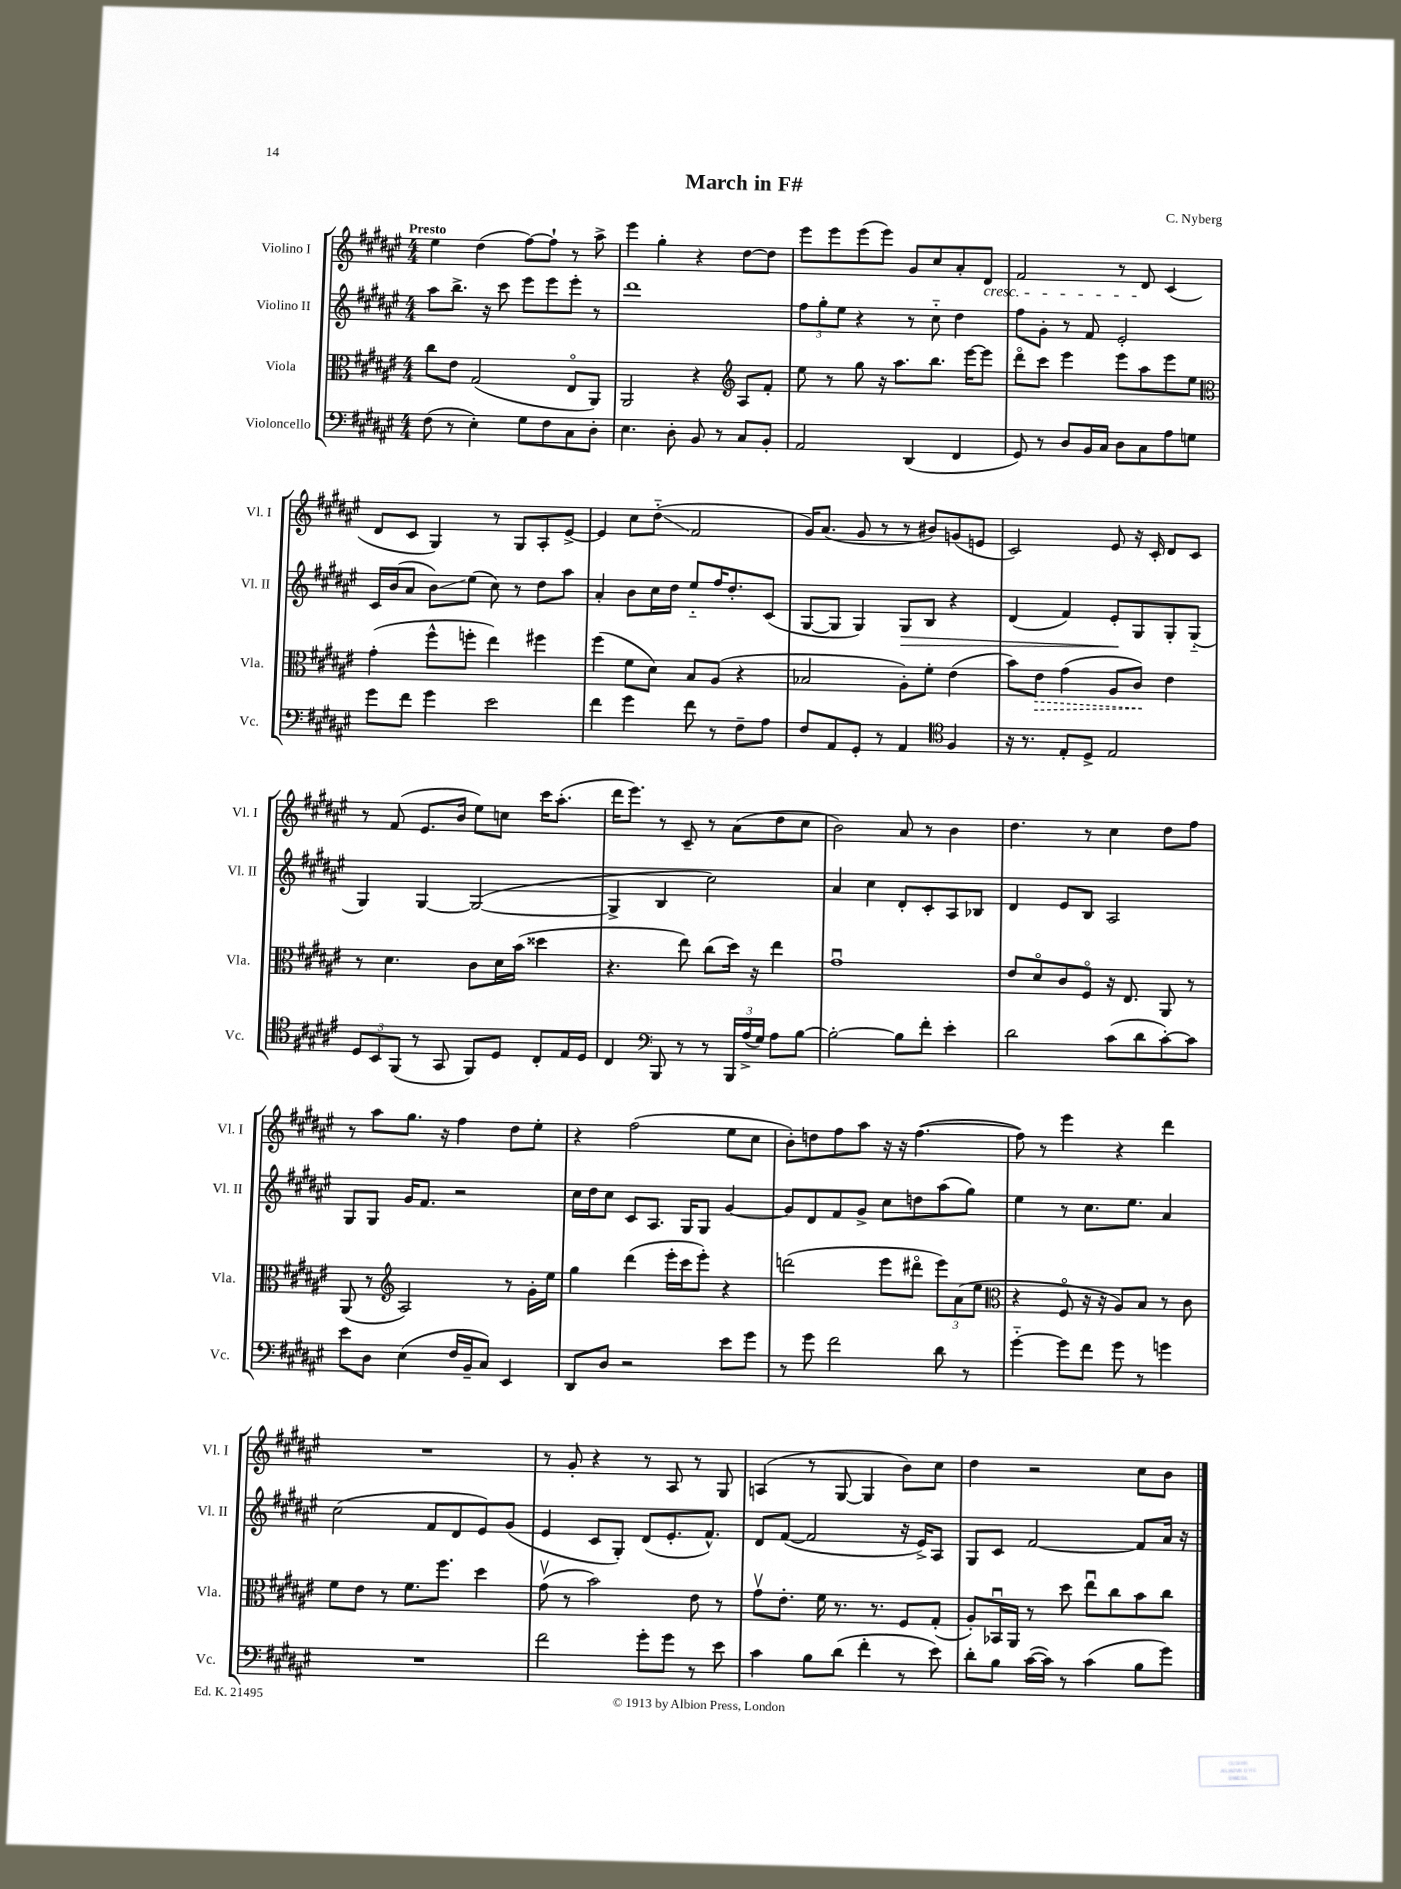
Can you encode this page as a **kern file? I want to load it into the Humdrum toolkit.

**kern	**kern	**kern	**kern
*staff4	*staff3	*staff2	*staff1
*clefF4	*clefC3	*clefG2	*clefG2
*k[f#c#g#d#a#e#]	*k[f#c#g#d#a#e#]	*k[f#c#g#d#a#e#]	*k[f#c#g#d#a#e#]
*M4/4	*M4/4	*M4/4	*M4/4
(8F#	8cc#	8aa#	4ee#
8r	8e#	8.bb^	.
4E#')	(2G#	.	(4dd#
.	.	16r	.
.	.	8ccc#	.
8G#	.	8eee#	[8ff#)
8F#	.	8eee#	8ff#`]
8C#	8E#o	8eee#'	8r
8D#'	8AA#)	8r	8aa#^
=	=	=	=
4.E#	2AA#	1ddd#	4eee#
.	.	.	4gg#'
8D#'	.	.	.
8BB	4r	.	4r
8r	.	.	.
*	*clefG2	*	*
8C#	8A#	.	[8dd#
8BB'	8f#'	.	8dd#]
=	=	=	=
2AA#	8ee#	12ff#	8eee#
.	.	12gg#'	.
.	8r	.	8eee#
.	.	12ee#	.
.	8gg#	4r	(8eee#
.	16r	.	8eee#)
.	8.aa#	.	.
(4DD#	.	8r	8g#
.	8.bb	8cc#'~	8cc#
4FF#	.	4dd#	8a#'
.	[16eee#	.	.
.	8eee#]	.	8d#
=	=	=	=
8GG#)	8ddd#o	8ff#	2f#
8r	8ccc#	8g#'	.
8D#	4eee#	8r	.
16BB	.	8f#	.
16C#	.	.	.
8D#	8eee#	2e#'	8r
8C#	8aa#	.	8d#
8A#	8eee#	.	(4c#
8G	8ee#	.	.
=	=	=	=
*	*clefC3	*	*
8g#	(4g#'	16c#	8d#
.	.	(16b	.
8f#	.	8a#	8c#
4g#	8ff#^^	8b)	4G#)
.	8ff'	(8ee#	.
2e#	4ee#)	8cc#)	8r
.	.	8r	8G#
.	4ff#	8dd#	8A#'
.	.	8aa#	[8e#^
=	=	=	=
4f#	(4ff#	4a#'	4e#]
4g#	8f#	8b	8cc#
.	8d#)	16cc#	(8dd#'~
.	.	16dd#	.
8f#	8B	8ee#'~	2f#
8r	(8A#	16ff#	.
.	.	8.dd#'	.
8F#~	4r	.	.
8A#	.	(8c#	.
=	=	=	=
8F#	2B-	[8G#	16g#)
.	.	.	(8.a#
8AA#	.	8G#]	.
8GG#'	.	4G#)	8g#
8r	.	.	8r
4AA#	8A#')	8G#	8r
.	8f#'	8B	8b#)
*clefC4	*	*	*
4F#	(4e#	4r	(8g
.	.	.	8e
=	=	=	=
16r	8b)	(4d#	2c#)
8.r	.	.	.
.	8e#	.	.
8E#'	(4g#	4f#)	.
8D#^	.	.	.
2E#	8A#	8e#'	8e#
.	8c#)	8G#	16r
.	.	.	16c#'
.	4e#	8G#'	8d#
.	.	(8G#'~	8c#
=	=	=	=
12D#	8r	4G#)	8r
12BB	.	.	.
.	4.d#	.	(8f#
(12FF#	.	.	.
8r	.	[4G#	8.e#
8GG#	.	.	.
.	.	.	16b
8FF#)	8c#	(2G#_	8ee#)
8D#	16d#	.	8cc
.	(16b	.	.
8C#'	4dd##	.	16ccc#
.	.	.	(8.aa#'
16E#	.	.	.
16D#	.	.	.
=	=	=	=
4C#	4.r	4G#^]	16ddd#
.	.	.	8.eee#)
*clefF4	*	*	*
8BBB	.	4B	8r
8r	8ee#)	.	8c#~
8r	(8cc#	2cc#)	8r
24BBB	16dd#)	.	(8a#
(24A#^	.	.	.
.	16r	.	.
24G#)	.	.	.
8A#	4ee#	.	8dd#
[8B	.	.	8cc#
=	=	=	=
2B'_	1g#u	4a#	2b)
.	.	4cc#	.
8B]	.	8d#'	8a#
8f#'	.	8c#'	8r
4e#'	.	8A#	4b
.	.	8B-	.
=	=	=	=
2d#	8e#	4d#	4.dd#
.	8d#o	.	.
.	8c#	8e#	.
.	8F#o	8B	8r
(8c#	16r	2A#	4cc#
.	8.E#	.	.
8d#	.	.	.
[8c#')	8AA#	.	8dd#
8c#]	8r	.	8ff#
=	=	=	=
8e#	(8AA#	8G#	8r
8D#	8r	8G#	8aa#
*	*clefG2	*	*
(4E#	2A#)	16g#	8.gg#
.	.	8.f#	.
.	.	.	16r
16F#	.	2r	4ff#
16BB~	.	.	.
8C#)	.	.	.
4EE#	8r	.	8dd#
.	16g#'	.	8ee#'
.	16ee#	.	.
=	=	=	=
8DD#	4gg#	16cc#	4r
.	.	16dd#	.
8D#	.	8cc#	.
2r	(4ddd#	8c#	(2ff#
.	.	8.A#	.
.	16eee#'	.	.
.	16ccc#	16G#	.
.	8eee#')	8G#	.
8e#	4r	[4g#	8ee#
8g#	.	.	8cc#
=	=	=	=
8r	(2ddd	8g#]	8b')
8g#	.	8d#	8dd
2f#	.	8f#	8ff#
.	.	8g#^	8aa#
.	8eee#	8cc#	16r
.	.	.	16r
.	8ddd#o	8dd	([4.ff#
8d#	12eee#)	(8aa#	.
.	(12a#	.	.
8r	.	8gg#)	.
.	12ee#	.	.
=	=	=	=
*	*clefC3	*	*
[4g#'~	4r	4ee#	8ff#])
.	.	.	8r
8g#]	8F#o	8r	4eee#
8f#	16r	8.cc#	.
.	16r	.	.
8g#	8A#)	.	4r
.	.	8.ee#	.
8r	8B	.	.
4g	8r	4a#	4ddd#
.	8c#	.	.
=	=	=	=
1r	8f#	(2cc#	1r
.	8e#	.	.
.	8r	.	.
.	8.f#	.	.
.	.	8f#	.
.	8.ff#	.	.
.	.	8d#	.
.	4dd#	8e#)	.
.	.	(8g#	.
=	=	=	=
2f#	(8g#v	4e#	8r
.	8r	.	8g#'
.	2b)	8c#	4r
.	.	8G#')	.
8g#'	.	(8d#	8r
8g#	.	8.e#'	8A#
8r	8e#	.	8r
.	.	8.f#^^)	.
8e#	8r	.	8G#
=	=	=	=
4c#	8g#v	8d#	(4A
.	8.e#'	([8f#	.
8B	.	2f#]	8r
.	16f#	.	.
(8d#	8.r	.	[8G#
4f#'	.	.	4G#]
.	8.r	.	.
8r	8F#	16r	8b)
.	.	16e#^)	.
8e#)	(8G#'	8A#	8cc#
=	=	=	=
8d#'	8A#')	8G#	4dd#
8B	16BB-u	8c#	.
.	16AA#	.	.
([16c#	8r	[2f#	2r
16c#])	.	.	.
8r	8dd#	.	.
(4c#	8ee#u	.	.
.	8cc#	.	.
8B	8b	8f#]	8cc#
8g#)	8cc#	16a#	8b
.	.	16r	.
==	==	==	==
*-	*-	*-	*-
